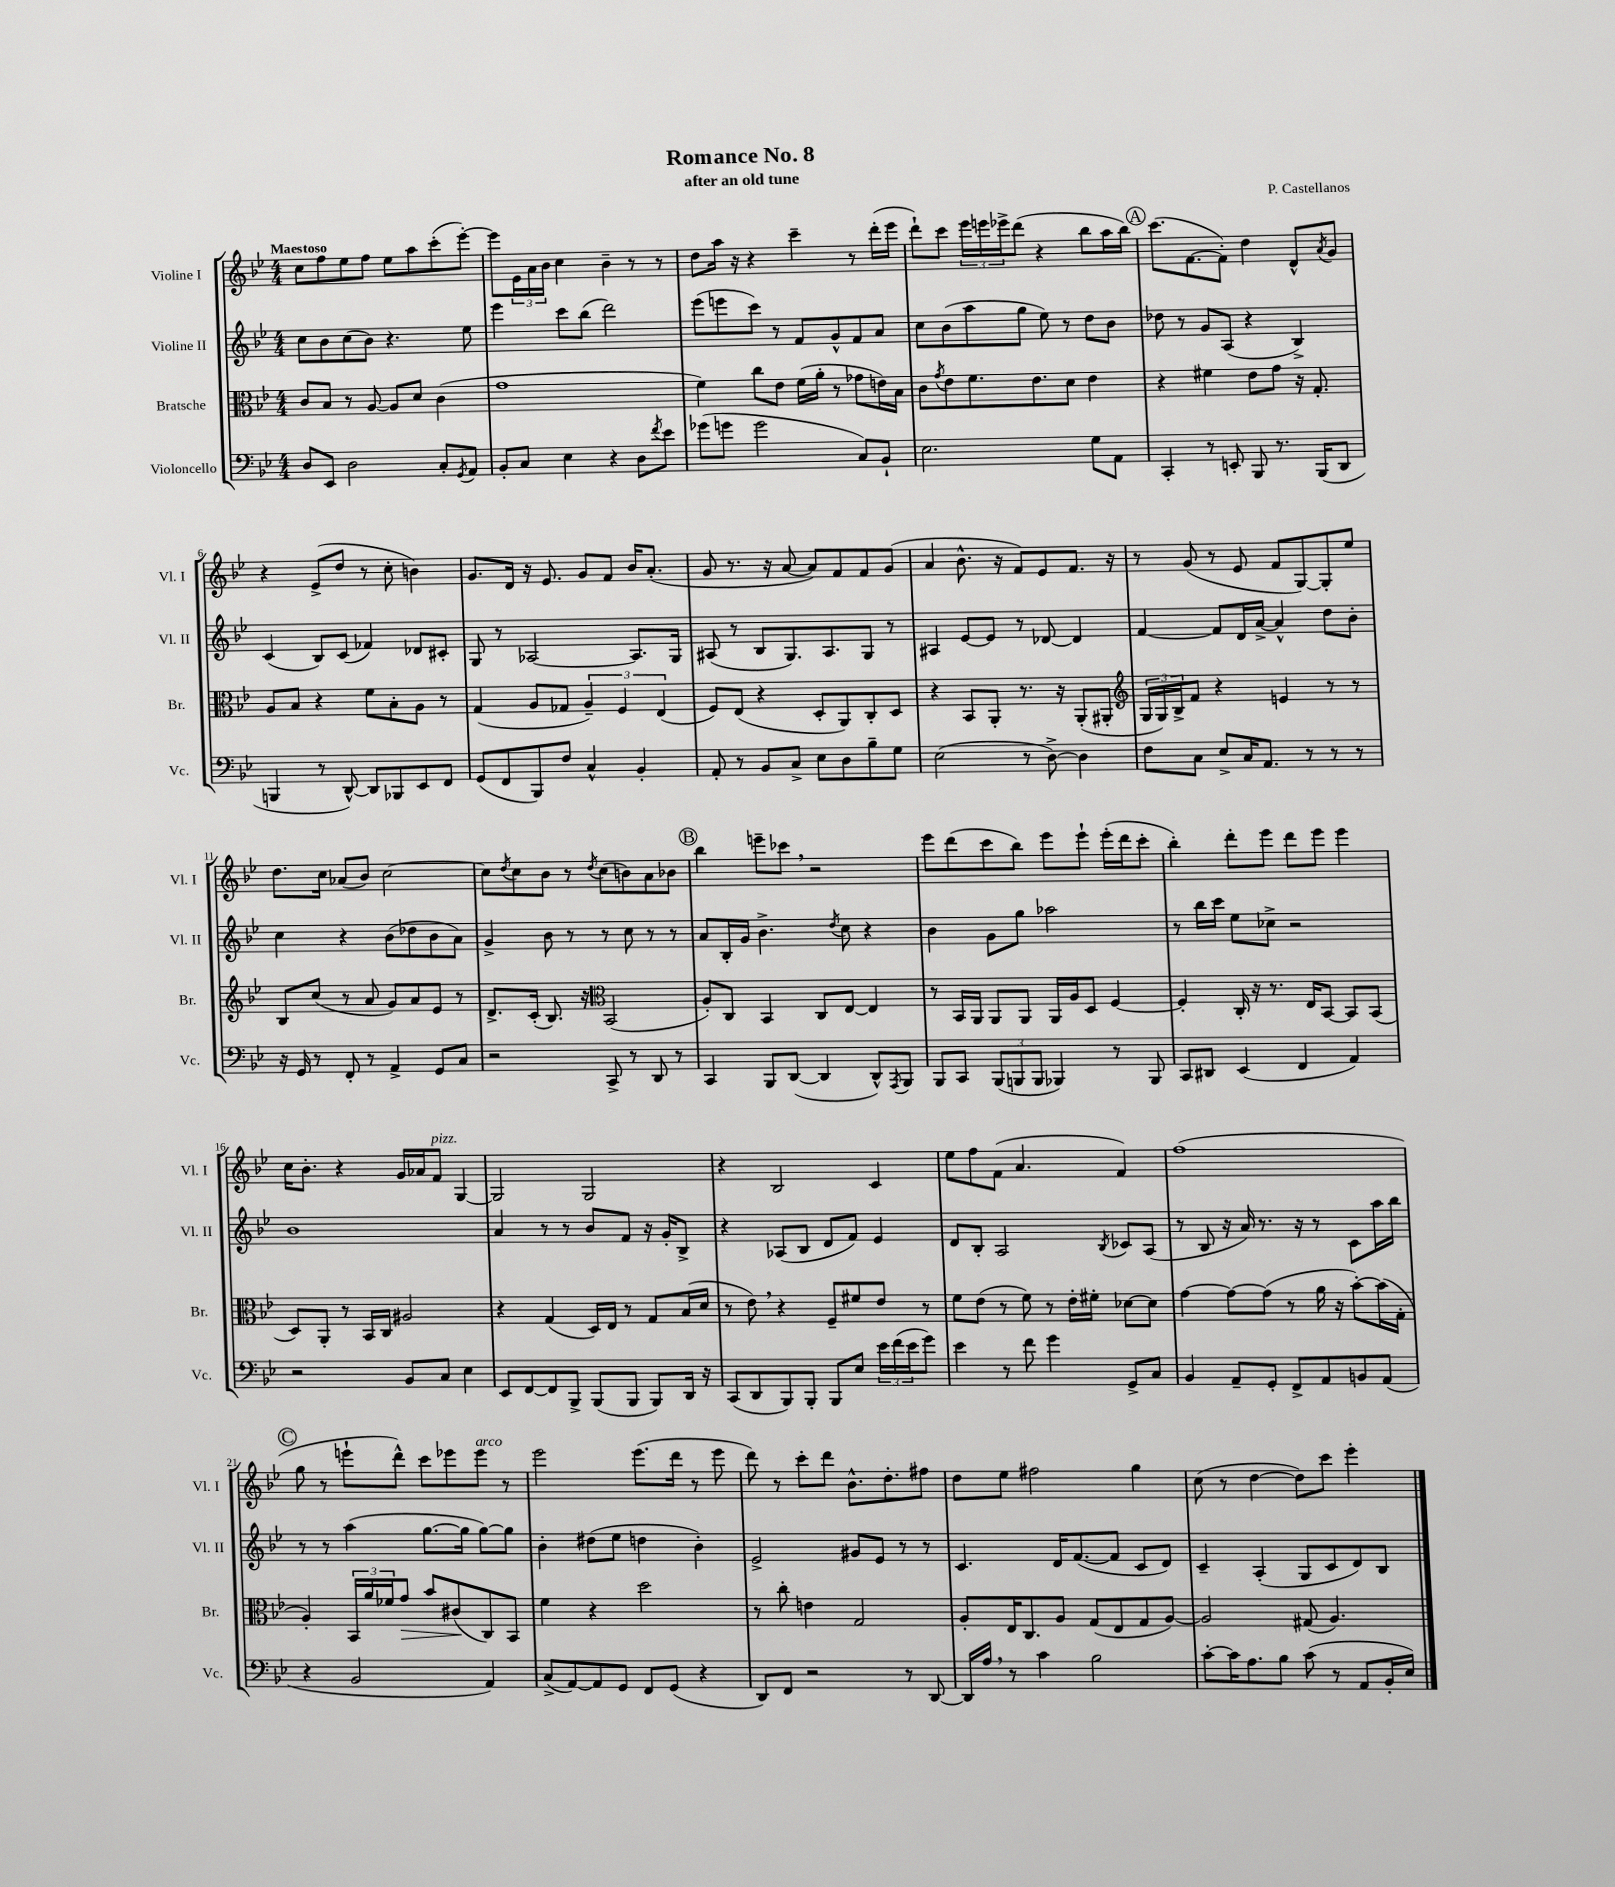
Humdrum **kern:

**kern	**kern	**dynam	**kern	**kern
*part4	*part3	*part3	*part2	*part1
*staff4	*staff3	*staff3	*staff2	*staff1
*I"Violoncello	*I"Bratsche	*	*I"Violine II	*I"Violine I
*I'Vc.	*I'Br.	*	*I'Vl. II	*I'Vl. I
*clefF4	*clefC3	*	*clefG2	*clefG2
*k[b-e-]	*k[b-e-]	*	*k[b-e-]	*k[b-e-]
*M4/4	*M4/4	*	*M4/4	*M4/4
=1	=1	=1	=1	=1
!	!	!	!	!LO:TX:a:B:t=Maestoso
8D/L	8c/L	.	8cc\L	8cc\L
8EE-/J	8B-/J	.	8b-\	8ff\
2D\	8r	.	(8cc\	8ee-\
.	[8A/	.	8b-\J)	8ff\J
.	8A/L]	.	4.r	8ee-\L
.	8d/J	.	.	8aa\
8C'/L	(4c\	.	.	(8ccc'\
8qGG/	.	.	.	.
8AA/J	.	.	8ee-\	[8eee-'\J)
=2	=2	=2	=2	=2
8BB-'/L	1g	.	4eee-\	8eee-\L]
8C/J	.	.	.	24e-\L
.	.	.	.	24a\
.	.	.	.	24b-\JJ
4E-\	.	.	8ccc\L	4cc\
.	.	.	(8bb-\J	.
4r	.	.	2ddd\)	4b-~\
8D\L	.	.	.	8r
8qf/	.	.	.	.
8e-\J	.	.	.	8r
=3	=3	=3	=3	=3
(8g-X\L	4f\)	.	(8eee-\L	8dd\L
8gn\J	.	.	8eeen\	16aa\Jk
.	.	.	.	16r
2g\	8cc\L	.	8ccc\J)	4r
.	8e-\J	.	8r	.
.	(16f\LL	.	8f/L	4ccc~\
.	16a'\JJ	.	.	.
.	8r	.	8g^^/	.
8C/L)	8g-X\L	.	8f/	8r
8BB-`/J	16en\L)	.	8a/J	(16ddd'\LL
.	16B-\JJ	.	.	16eee-\JJ
=4	=4	=4	=4	=4
2.E-\	8c\L	.	8cc\L	8ddd`\L)
.	8qg/	.	.	.
.	8e-\	.	(8b-\	8ccc\J
.	8.f\	.	8aa\	24eee-\LL
.	.	.	.	24eeen\
.	.	.	.	24eee-X^\J
.	.	.	8gg\J	(8ddd\J
.	8.e-\	.	.	.
.	.	.	8ee-\)	4r
.	8d\J	.	8r	.
8G\L	4e-\	.	8dd\L	8bb-\L
8AA\J	.	.	8b-\J	16aa\L
.	.	.	.	16bb-\JJ)
!!LO:REH:place=s1:t=A
=5	=5	=5	=5	=5
4CC'/	4r	.	8dd-X\	(8.ccc\L
.	.	.	8r	.
.	.	.	.	[8.f\
8r	4f#X\	.	8g/L	.
8EEn'/	.	.	(8A/J	8f'\J])
8BBB-/	8e-\L	.	4r	4dd\
8.r	8g\J	.	.	.
.	16r	.	4B-^/)	8d^^/L
(16BBB-/KL	8.G'/	.	.	.
.	.	.	.	8qa/
8DD/J	.	.	.	8g/J
!!LO:LB:g=z
=6	=6	=6	=6	=6
4BBBn/	8A/L	.	(4c/	4r
.	8B-/J	.	.	.
8r	4r	.	8B-/L)	(8e-^/L
[8DD^^/)	.	.	(8c/J	8dd/J
8DD/L]	8f\L	.	4f-X/)	8r
8BBB-X/	8B-'\	.	.	8cc'\
8EE-/	8A\J	.	8d-X/L	4bn\)
8FF/J	8r	.	8c#X'/J	.
=7	=7	=7	=7	=7
(8GG/L	(4G/	.	8G/	8.g/L
8FF/	.	.	8r	.
.	.	.	.	16d/Jk
8BBB-/)	8A/L	.	[2A-X/	16r
.	.	.	.	8.e-/
8F/J	8G-X/J	.	.	.
4C^^/	6A~/)	.	.	8g/L
.	.	.	.	8f/J
.	6F/	.	.	.
4BB-'/	.	.	8.A-/L]	16b-/KL
.	.	.	.	(8.a'/J
.	(6E-/	.	.	.
.	.	.	16G/Jk	.
=8	=8	=8	=8	=8
8AA'/	8F/L)	.	(8A#X/	8g/
8r	(8E-/J	.	8r	8.r
8BB-/L	4r	.	8B-/L	.
.	.	.	.	16r
8C^/J	.	.	8.G/)	[8a/
8E-\L	8D'/L	.	.	8a/L])
.	.	.	8.A#/	.
8D\	8AA/)	.	.	8f/
8B-~\	8C'/	.	8G/J	8f/
8G\J	8D/J	.	8r	(8g/J
=9	=9	=9	=9	=9
(2E-\	4r	.	4A#X/	4a/
.	8BB-/L	.	[8e-/L	8.b-^^\
.	8AA'/J	.	8e-/J]	.
.	.	.	.	16r
8r	8.r	.	8r	8f/L)
[8D^\)	.	.	[8d-X/	8e-/
.	16r	.	.	.
4D\]	(8AA'/L	.	4d-/]	8.f/J
.	8AA#X'/J	.	.	.
.	.	.	.	16r
=10	=10	=10	=10	=10
*	*clefG2	*	*	*
8F\L	24G/LL	.	[4f/	8r
.	24G/)	.	.	.
.	24B-^/J	.	.	.
8C\J	8f/J	.	.	(8g/
8E-^/L	4r	.	8f/L]	8r
16C/K	.	.	16d/L	8e-/
8.AA/J	.	.	[16a^/JJ	.
.	4en/	.	4a^^/]	8f/L
8r	.	.	.	[8G/)
8r	8r	.	8dd\L	8G'/]
8r	8r	.	8b-'\J	8ee-/J
!!LO:LB:g=z
=11	=11	=11	=11	=11
16r	8B-/L	.	4cc\	8.dd\L
16GG/	.	.	.	.
8r	(8cc/J	.	.	.
.	.	.	.	16cc\Jk
8FF'/	8r	.	4r	(8a-X/L
8r	8a/	.	.	8b-/J)
4AA^/	8g/L)	.	(8b-\L	[2cc\
.	8a/	.	8dd-X\	.
8GG/L	8e-/J	.	8b-\	.
8C/J	8r	.	8a\J)	.
=12	=12	=12	=12	=12
2r	8.d^/L	.	4g^/	8cc\L]
.	.	.	.	8qdd/
.	.	.	.	8cc\
.	(16c'/Jk	.	.	.
.	8.B-/)	.	8b-\	8b-\J
.	.	.	8r	8r
.	16r	.	.	.
*	*clefC3	*	*	*
.	.	.	.	8qdd/
8CC^/	(2BB-/	.	8r	(8cc\L
8r	.	.	8cc\	8bn\)
8DD/	.	.	8r	8a\
8r	.	.	8r	8b-X\J
!!LO:REH:place=s1:t=B
=13	=13	=13	=13	=13
4CC/	8A'/L)	.	8a/L	4bb-\
.	8C/J	.	16B-'/L	.
.	.	.	16g/JJ	.
8BBB-/L	4BB-/	.	4.b-^\	8eeen~\L
([8DD/J	.	.	.	8ccc-X,\J
4DD/]	8C/L	.	.	2r
.	.	.	8qdd/	.
.	[8E-/J	.	8cc\	.
8DD^^/L)	4E-/]	.	4r	.
8qAAA/	.	.	.	.
8BBB-/J	.	.	.	.
=14	=14	=14	=14	=14
8BBB-/L	8r	.	4b-\	8eee-\L
8CC/J	16BB-/LL	.	.	(8ddd\
.	16AA/JJ	.	.	.
(12BBB-/L	8AA/L	.	8g\L	8ccc\
12BBBn/	.	.	.	.
.	8AA/J	.	8gg\J	8bb-\J)
12BBB/J	.	.	.	.
4BBB-X/)	16AA/LL	.	2aa-X\	8eee-\L
.	16A/J	.	.	.
.	8D/J	.	.	8eee-`\J
8r	[4F/	.	.	(16eee-'\LL
.	.	.	.	16ddd\J
8BBB-/	.	.	.	8ccc'\J
=15	=15	=15	=15	=15
8CC/L	4F'/]	.	8r	4bb-'\)
8DD#X/J	.	.	16bb-\LL	.
.	.	.	16ccc\JJ	.
(4EE-/	16C'/	.	8ee-\L	8ddd'\L
.	16r	.	.	.
.	8.r	.	8cc-X^\J	8eee-\J
4FF/	.	.	2r	8ddd\L
.	16E-/KL	.	.	.
.	[8BB-/J	.	.	8eee-\J
4AA/)	8BB-/L]	.	.	4eee-\
.	(8BB-/J	.	.	.
!!LO:LB:g=z
=16	=16	=16	=16	=16
2r	8D/L)	.	1b-	16cc\KL
.	.	.	.	8.b-'\J
.	8AA'/J	.	.	.
.	8r	.	.	4r
.	16BB-/LL	.	.	.
.	16C/JJ	.	.	.
8BB-/L	2A#X/	.	.	16g/LL
.	.	.	.	16a-X/J
!	!	!	!	!LO:TX:a:i:t=pizz.
8C/J	.	.	.	8f/J
4E-\	.	.	.	[4G/
=17	=17	=17	=17	=17
8EE-/L	4r	.	4a/	2G/]
[8FF/	.	.	.	.
8FF/]	(4G/	.	8r	.
8BBB-^/J	.	.	8r	.
(8BBB-/L	16D/LL)	.	8b-/L	2G/
.	16E-/JJ	.	.	.
8BBB-/J	8r	.	8f/J	.
8BBB-/L)	8G/L	.	16r	.
.	.	.	16g'/KL	.
16DD/Jk	(16B-/L	.	8B-^/J	.
16r	16d/JJ	.	.	.
=18	=18	=18	=18	=18
(8CC/L	8r	.	4r	4r
8DD/	8e-,\)	.	.	.
8BBB-/)	4r	.	(8A-X/L	2B-/
8BBB-'/J	.	.	8B-/J	.
8BBB-/L	8F~/L	.	8d/L	.
8E-/J	8f#X/	.	8f/J)	.
24e-\LL	8e-/J	.	4e-/	4c/
(24f\	.	.	.	.
24e-\J	.	.	.	.
8g\J)	8r	.	.	.
=19	=19	=19	=19	=19
4e-\	8f\L	.	8d/L	8ee-\L
.	(8e-\J	.	8B-'/J	8ff\
8r	8r	.	2A/	(8f\J
8f\	8f\)	.	.	4.a/
4g\	8r	.	.	.
.	16e-'\LL	.	.	.
.	16f#X'\JJ	.	.	.
.	.	.	8qB-/	.
8GG^/L	[8d-X\L	.	8c-X/L	4f/)
8C/J	8d-\J]	.	(8A/J	.
=20	=20	=20	=20	=20
4BB-/	[4g\	.	8r	(1ff
.	.	.	8B-/	.
8AA~/L	8g\L_	.	16r	.
.	.	.	16a/)	.
8GG'/J	(8g\J]	.	8.r	.
8FF^/L	8r	.	.	.
.	.	.	16r	.
8AA/	16a\	.	8r	.
.	16r	.	.	.
8BBn/	[8b-'\L)	.	8c\L	.
(8AA/J	(16b-\L]	.	16aa\L	.
.	16G'\JJ	.	16bb-\JJ	.
!!LO:LB:g=z
!!LO:REH:place=s1:t=C
=21	=21	=21	=21	=21
4r	4A'/)	.	8r	8gg\
.	.	.	8r	8r
2BB-/	24BB-/LL	.	(4aa\	8eeen`\L
.	24a/	.	.	.
.	24f-X/J	.	.	.
!	!	!LO:HP:b	!	!
.	8g/J	>	.	8ddd^^\J)
.	8b-/L	.	[8.gg\L	8ccc\L
.	(8c#X/	.	.	8eee-X\
.	.	.	16gg\Jk]	.
!	!	!	!	!LO:TX:a:i:t=arco
4AA/)	8C/)	]	[8gg\L)	8eee-\J
.	8BB-/J	.	8gg\J]	8r
=22	=22	=22	=22	=22
(8C^/L	4f\	.	4b-'\	2eee-\
[8AA/)	.	.	.	.
8AA/]	4r	.	(8dd#X\L	.
8GG/J	.	.	8ee-\J	.
8FF/L	2dd\	.	4ddn\	(8.eee-\L
(8GG/J	.	.	.	.
.	.	.	.	16ddd\Jk
4r	.	.	4b-'\)	8r
.	.	.	.	8eee-\
=23	=23	=23	=23	=23
8DD/L)	8r	.	2e-^/	8ddd\)
8FF/J	8cc'\	.	.	8r
2r	4en\	.	.	8ccc'\L
.	.	.	.	8ddd\J
.	2G/	.	8g#X/L	8.b-^^\L
.	.	.	8e-/J	.
.	.	.	.	8.dd'\
8r	.	.	8r	.
[8DD/	.	.	8r	8ff#X\J
=24	=24	=24	=24	=24
16DD/LL]	8A'/L	.	4.c/	8dd\L
16A,/JJ	.	.	.	.
8r	16E-/K	.	.	8ee-\J
.	8.C/	.	.	.
4c\	.	.	.	2ff#X\
.	8A/J	.	16d/KL	.
.	.	.	([8.f/	.
2B-\	(8G/L	.	.	.
.	8E-/	.	8f/J]	.
.	8G/	.	8c/L	4gg\
.	[8A/J)	.	8d/J)	.
=25	=25	=25	=25	=25
[8c'\L	2A/]	.	4c~/	(8cc\
16c\K]	.	.	.	8r
8.A\	.	.	.	.
.	.	.	(4A'/	[4dd\
8B-\J	.	.	.	.
(8c\	(8G#X/	.	8G/L	8dd\L])
8r	4.A/)	.	8c/	8ccc\J
8AA/L	.	.	8d/)	4eee-'\
16BB-'/L	.	.	8B-/J	.
16E-/JJ)	.	.	.	.
==	==	==	==	==
*-	*-	*-	*-	*-
